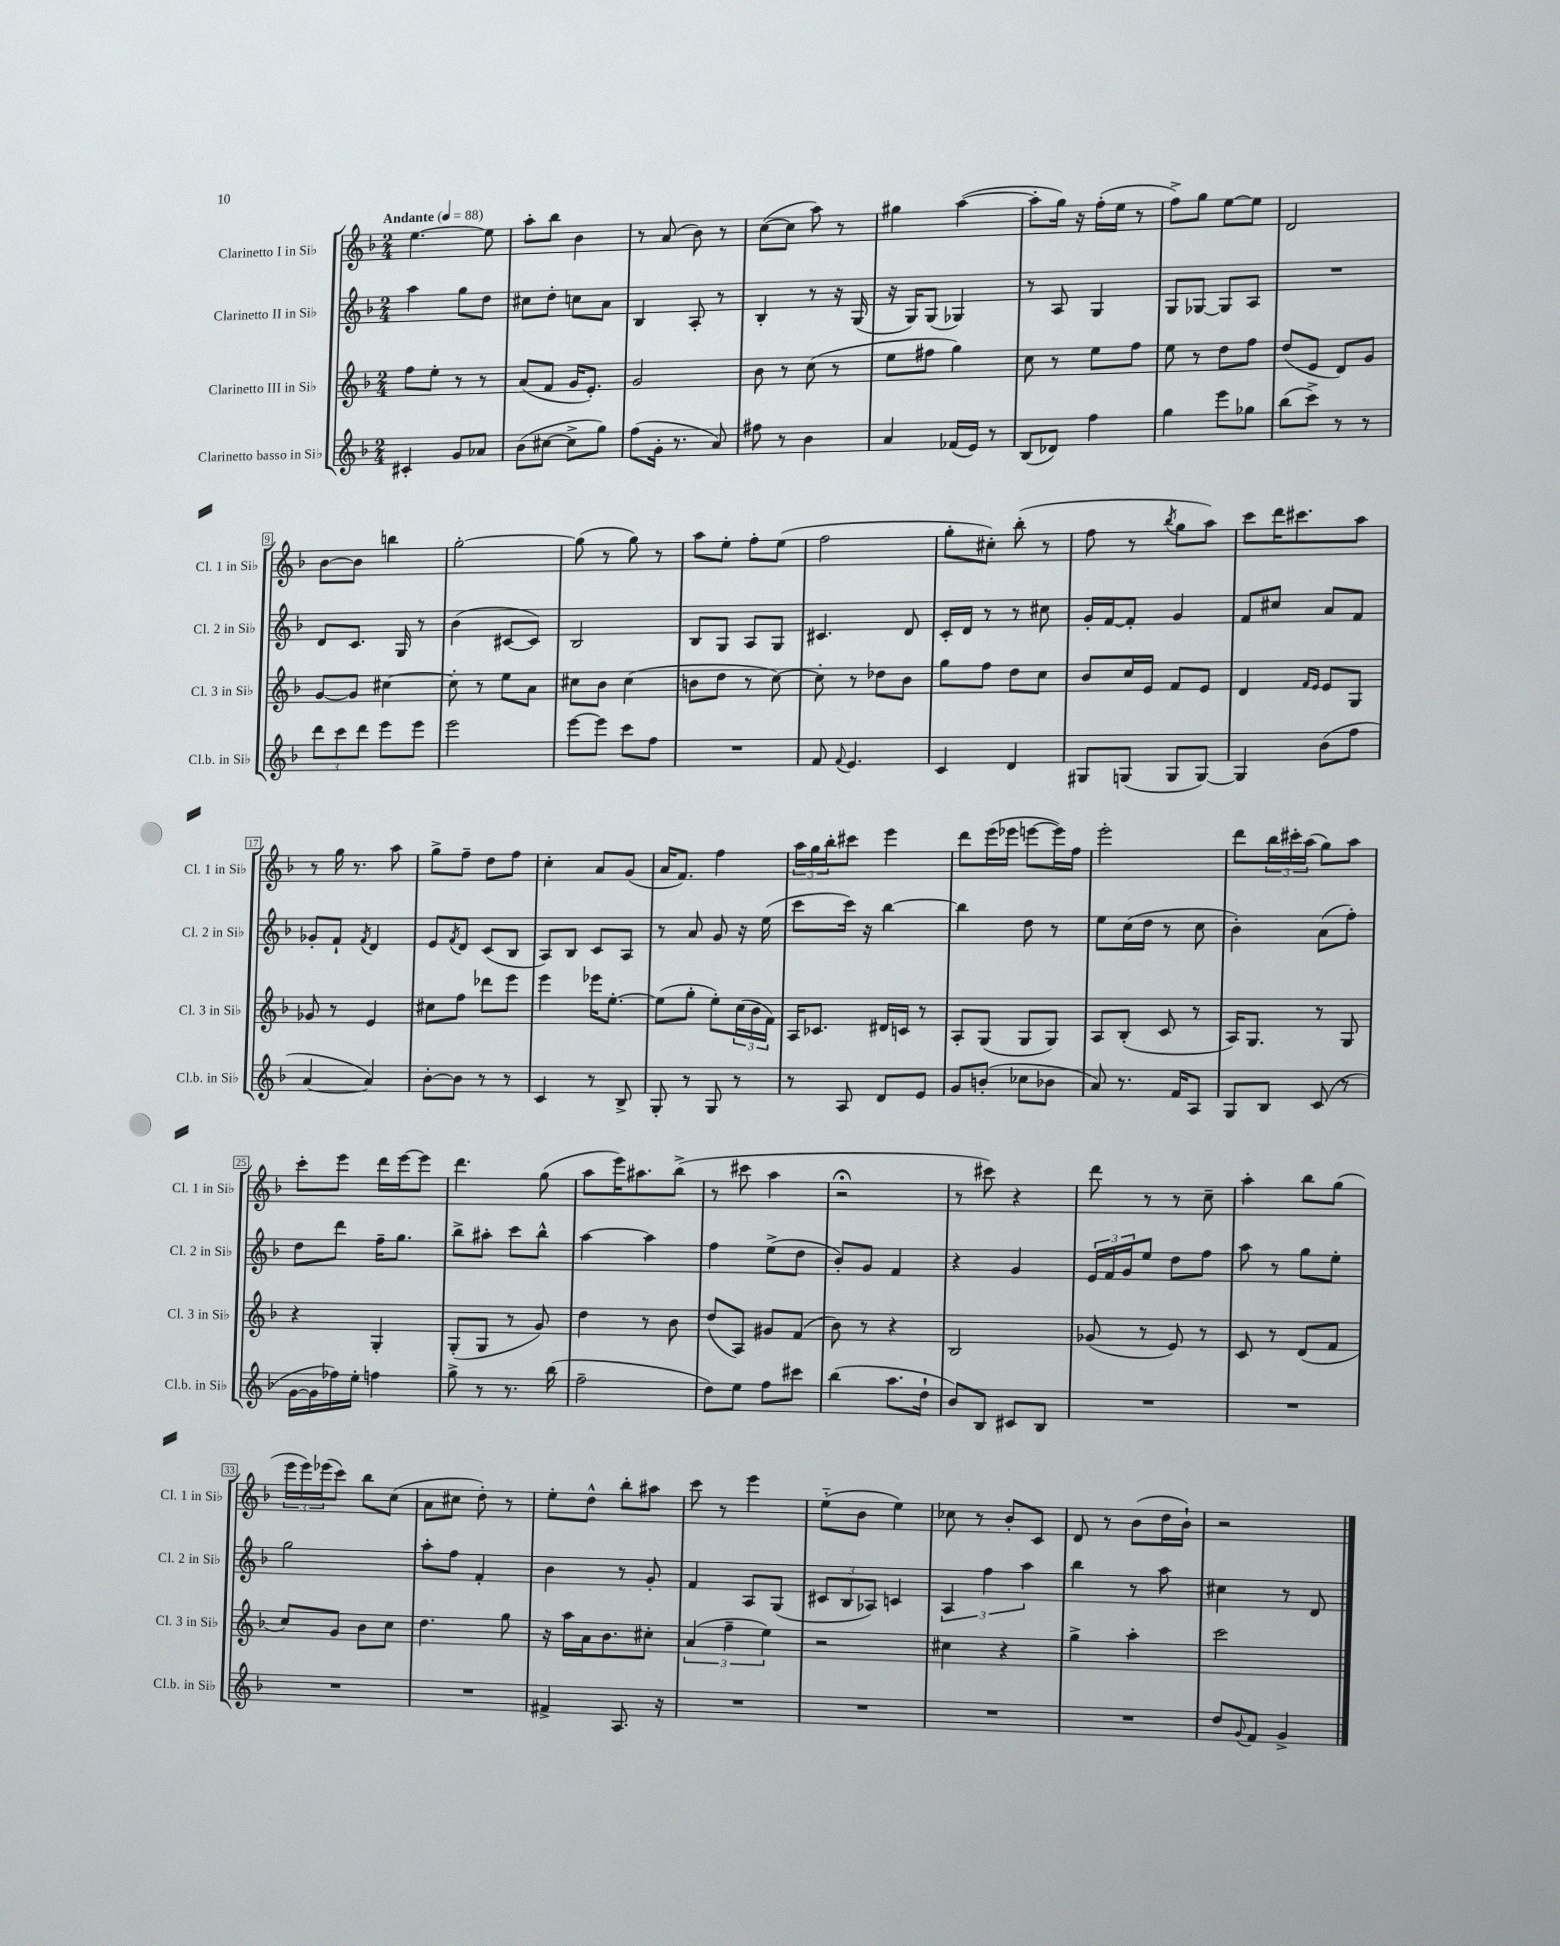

**kern	**kern	**kern	**kern
*staff4	*staff3	*staff2	*staff1
*clefG2	*clefG2	*clefG2	*clefG2
*k[b-]	*k[b-]	*k[b-]	*k[b-]
*M2/4	*M2/4	*M2/4	*M2/4
*MM88	*MM88	*MM88	*MM88
4c#'	8ff	4aa	[4.ee
.	8ee'	.	.
8g	8r	8gg	.
8a-	8r	8dd	8ee]
=	=	=	=
(8b-	(8a	8cc#	8aa'
[8cc#	8f	8dd'	8bb-
8cc#^]	16g	8cc	4b-
.	8.e')	.	.
8gg)	.	8a	.
=	=	=	=
(8ff	2g	4B-	8r
16g'	.	.	(8a
8.r	.	.	.
.	.	8A'	8b-)
8a)	.	8r	8r
=	=	=	=
8ff#	8b-	4B-'	([8cc
8r	8r	.	8cc]
4b-	(8cc	8r	8aa)
.	8r	16r	8r
.	.	(16G	.
=	=	=	=
4a	8ee	16r	4gg#
.	.	16G)	.
.	8ff#	(8G	.
(16f-	4gg)	4G-)	([4aa
16e)	.	.	.
8r	.	.	.
=	=	=	=
(8B-	8cc	8r	8aa']
8d-)	8r	8A	16gg)
.	.	.	16r
4ff	8ee	4G	(16ff'
.	.	.	16ee
.	8ff	.	8r
=	=	=	=
4gg	8ee	8G	8ff^)
.	8r	[8G-	8gg
8eee	8dd	8G-]	[8ee
8gg-	8ff	8A	8ee]
=	=	=	=
(8bb-	(8dd	2r	2d
8ccc^)	8e	.	.
8r	8d)	.	.
8r	8g	.	.
=	=	=	=
12ddd	[8g	8d	[8b-
12ccc	.	.	.
.	8g]	8.c	8b-]
12ddd	.	.	.
8eee	[4cc#	.	4bb
.	.	16G	.
8eee	.	8r	.
=	=	=	=
2eee	8cc#']	(4b-	[2gg'
.	8r	.	.
.	8ee	[8c#	.
.	8a	8c#])	.
=	=	=	=
[8eee	8cc#	2B-	(8gg]
8eee]	8b-	.	8r
8ccc	(4cc#	.	8gg)
8ff	.	.	8r
=	=	=	=
2r	8b	8B-	8aa
.	8dd	8G	8ee'
.	8r	8A	8ff'
.	[8cc)	8G	(8ee
=	=	=	=
8f	8cc']	4.c#	2ff
8qqf	.	.	.
4.e	8r	.	.
.	8dd-	.	.
.	8b-	8d	.
=	=	=	=
4c	8gg	16c'	8gg'
.	.	16d	.
.	8ff	8r	8cc#')
4d	8dd	8r	(8bb-'
.	8cc	8cc#	8r
=	=	=	=
8G#	8b-	16g'	8ff
.	.	[16f	.
(8G	16cc	8f']	8r
.	16e	.	.
.	.	.	8qbb-
8G	8f	4g	8gg
[8G)	8e	.	8aa)
=	=	=	=
4G]	4d	8f	8ccc
.	.	8cc#	16ddd
.	.	.	8.ccc#
.	16qqf	.	.
.	16qqe	.	.
(8b-	8e	8a	.
8ff	8G	8f	8aa
=	=	=	=
[4a	8g-	8g-'	8r
.	8r	8f`	16gg
.	.	.	8.r
.	.	8qf	.
4a])	4e	4d	.
.	.	.	8aa
=	=	=	=
[8b-'	8cc#	8e	8gg^
.	.	8qf	.
8b-]	8ff	8d	8ff~
8r	8ddd-	(8c	8dd
8r	8eee	8B-	8ff
=	=	=	=
4c	4eee	8A)	4cc'
.	.	8B-	.
8r	16eee-	8c	8a
.	[8.ee'	.	.
8B-^	.	8A	(8g
=	=	=	=
8G'	(8ee]	8r	16a
.	.	.	8.f)
8r	8gg'	8a	.
8G	8ee')	8g	4ff
8r	(24cc	16r	.
.	24b-	.	.
.	.	(16ee	.
.	24f)	.	.
=	=	=	=
8r	16A	8ccc	24aa
.	.	.	24gg
.	8.c-	.	.
.	.	.	24bb-'
8A	.	16ccc)	8ccc#
.	.	16r	.
8d	16d#	[4bb-	4eee
.	16c	.	.
8e	8r	.	.
=	=	=	=
8g	8A'	4bb-]	8ddd
(8b'	(8G	.	(16eee
.	.	.	16eee-
8cc-	8G	8dd	[8eee
8b-	8G)	8r	16eee])
.	.	.	16ff
=	=	=	=
8a)	8A	8ee	2eee'
8.r	(8B-'	(16cc	.
.	.	16dd	.
.	8c	8r	.
16f	.	.	.
8A	8r	8cc	.
=	=	=	=
8G	16A)	4b-')	8ddd
.	8.G	.	.
8B-	.	.	24bb-
.	.	.	24ccc#'
.	.	.	(24aa
(8c	8r	(8a	8gg)
8r	8G	8ff')	8aa
=	=	=	=
[16g	4r	8dd	8ccc'
16g]	.	.	.
16ff-)	.	8ddd	8eee
16ee'	.	.	.
4ff	4G'	16ff~	16ddd
.	.	8.gg	[16eee
.	.	.	8eee]
=	=	=	=
8gg^	(8G'	8bb-^	4.ddd
8r	8G	8aa#'	.
8.r	8r	8ccc	.
.	8g)	8bb-^^	(8gg
(16bb-	.	.	.
=	=	=	=
2ff~	4dd	[4aa	8aa
.	.	.	16eee)
.	.	.	8.aa#
.	8r	4aa]	.
.	8b-	.	(8bb-^
=	=	=	=
8dd)	(8dd	4ff	8r
8ee	8A)	.	8ccc#
8ff	8g#	(8ee^	4aa
8ccc#	(8f	8dd	.
=	=	=	=
(4bb-	8b-)	8b-')	2r;
.	8r	8g	.
8.aa	4r	4f	.
16dd`	.	.	.
=	=	=	=
8b-)	2B-	4r	8r
8B-	.	.	8ccc#)
8c#	.	4g	4r
8B-	.	.	.
=	=	=	=
2r	(8g-	24e	8ddd
.	.	24f	.
.	.	24g	.
.	8r	8ee	8r
.	8e)	8dd	8r
.	8r	8ff	8cc~
=	=	=	=
2r	8c	8aa	4aa'
.	8r	8r	.
.	(8d	8gg	8bb-
.	8f	8ee'	(8gg
=	=	=	=
2r	8cc)	2gg	24eee
.	.	.	24eee)
.	.	.	(24eee-
.	8g	.	8ccc)
.	8b-	.	8bb-
.	8cc	.	(8cc
=	=	=	=
2r	4.dd	8aa'	8a
.	.	8ff	8cc#
.	.	4f'	8dd')
.	8gg	.	8r
=	=	=	=
4f#^	16r	4b-	8ee'
.	16aa	.	.
.	16a	.	8dd^^
.	8.b-	.	.
8.A	.	8r	8bb-'
.	8cc#'	8g'	8aa#
16r	.	.	.
=	=	=	=
2r	(6a	4f	8ccc
.	.	.	8r
.	6ff~	.	.
.	.	8A	4eee
.	6ee)	.	.
.	.	(8G	.
=	=	=	=
2r	2r	12c#	(8ee'~
.	.	12B-	.
.	.	.	8b-
.	.	12A-)	.
.	.	4c	4ee)
=	=	=	=
2r	4cc#	6A	8cc-
.	.	.	8r
.	.	6ff	.
.	4r	.	8b-'
.	.	6aa	.
.	.	.	8c
=	=	=	=
2r	4gg^	4bb-	8d
.	.	.	8r
.	4aa'	8r	(8b-
.	.	8aa	16dd
.	.	.	16b-`)
=	=	=	=
8dd	2ccc	4cc#	2r
8qqg	.	.	.
8f	.	.	.
4g^	.	8r	.
.	.	8d	.
==	==	==	==
*-	*-	*-	*-
